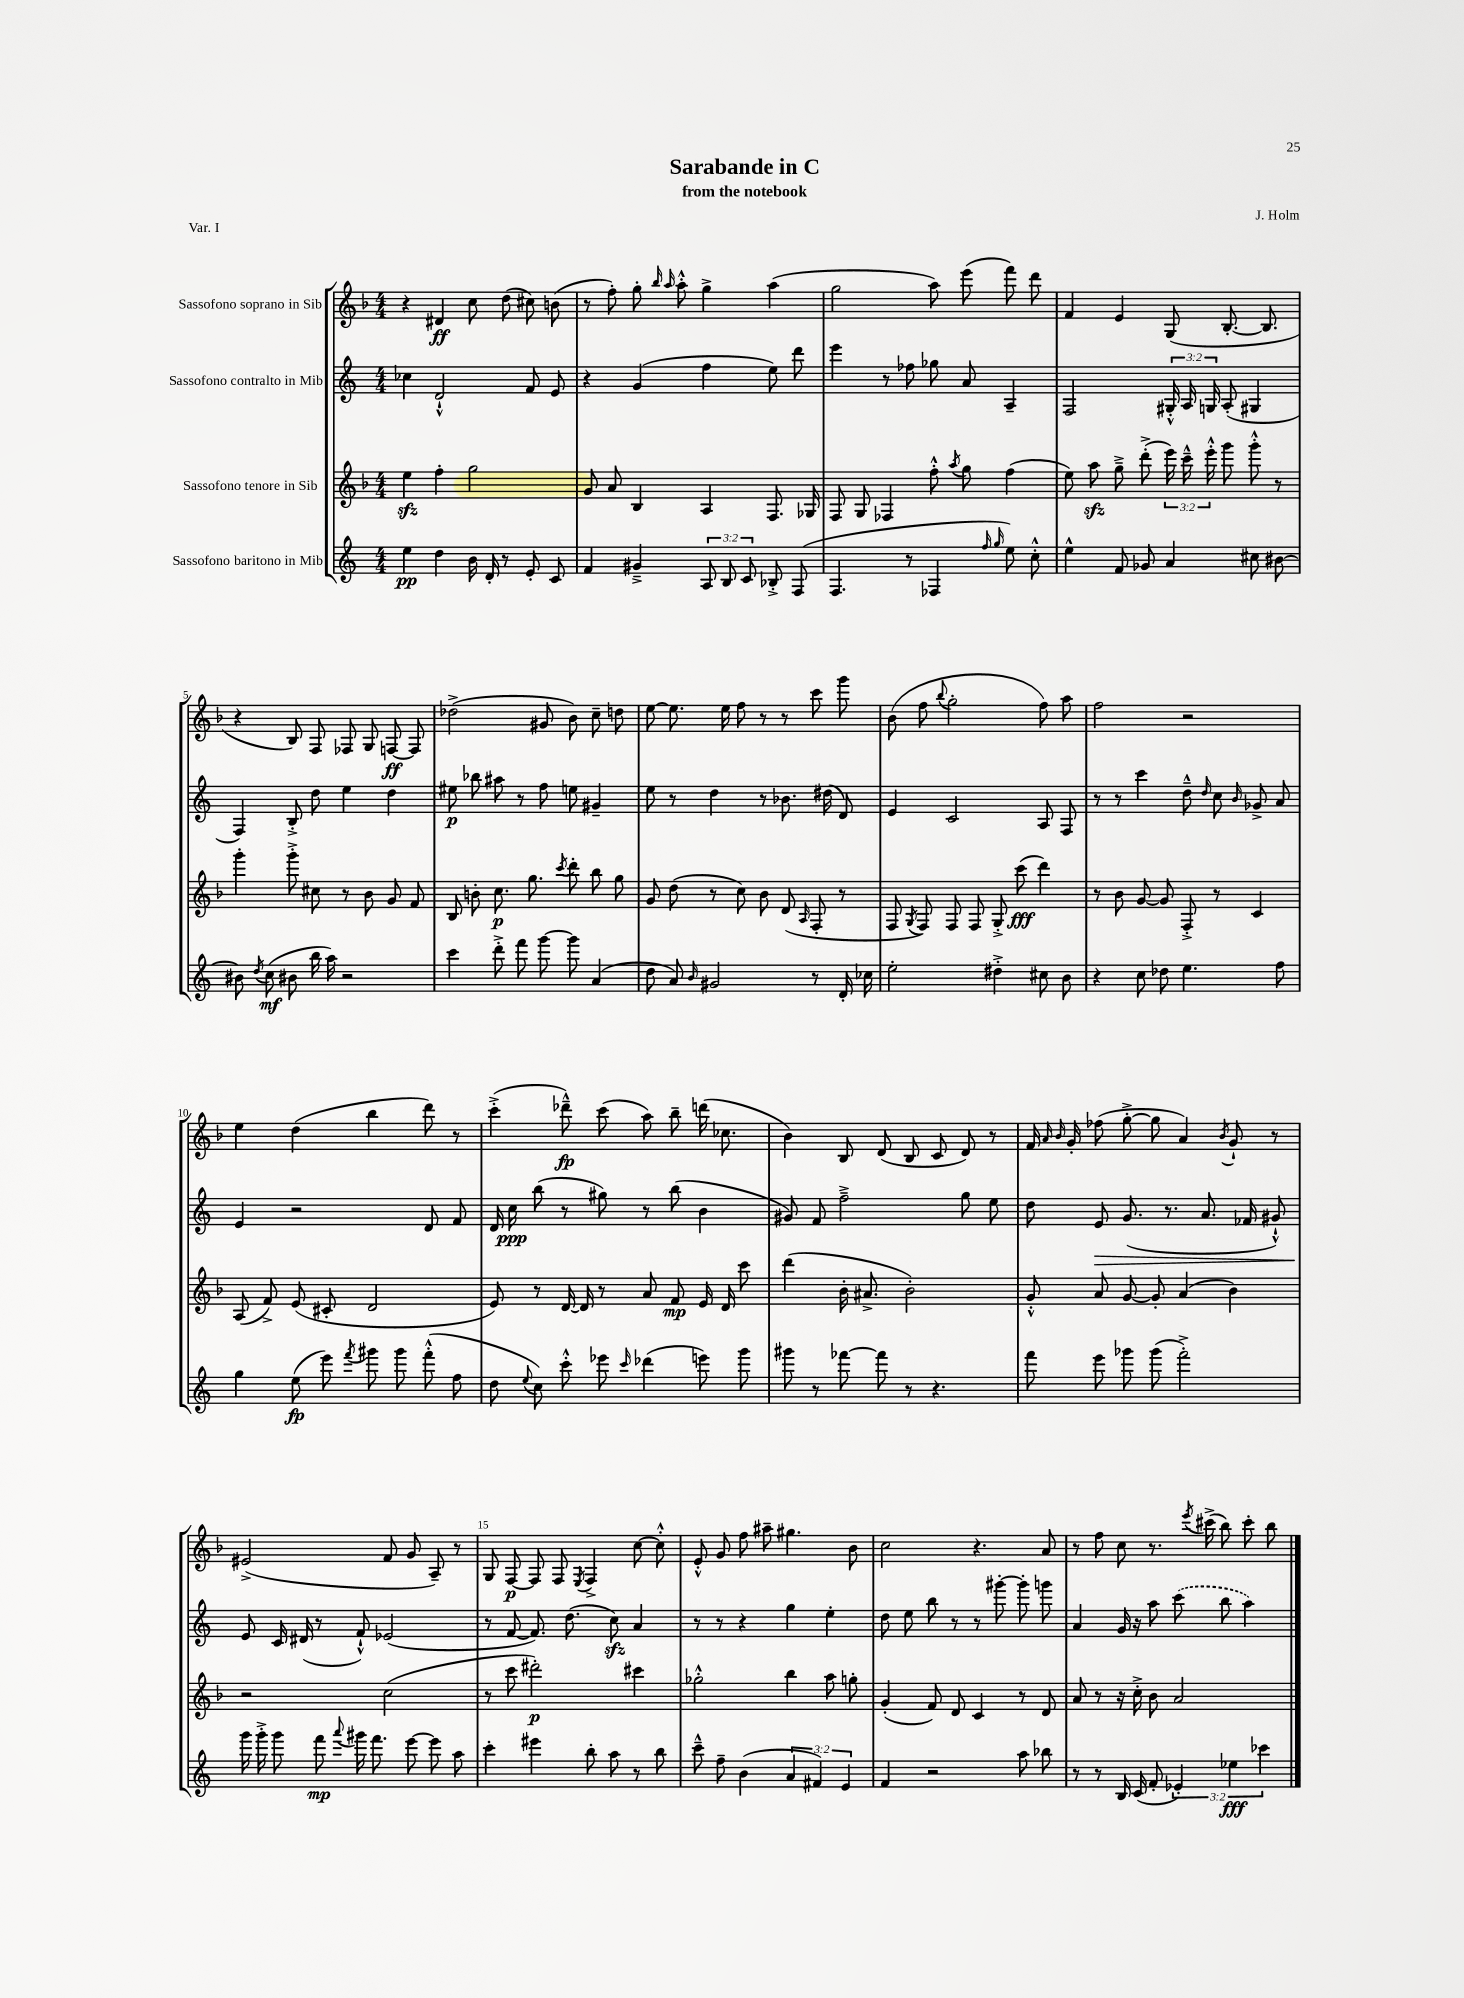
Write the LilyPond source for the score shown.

\header { title = "Sarabande in C" composer = "J. Holm" subtitle = "from the notebook" piece = "Var. I" }
<<
\new StaffGroup <<
\new Staff = "s0" \with { instrumentName = "Sassofono soprano in Sib" } {
    \clef treble \key f \major \numericTimeSignature \time 4/4
    \autoBeamOff r4 dis'4\ff c''8 d''8( cis''8) b'8( |
    r8 f''8-.) g''8-. \grace { bes''16 a''16 } a''8-.-^ g''4-> a''4( |
    g''2 a''8) e'''8( f'''8) d'''8 |
    f'4 e'4 g8( bes8.~-. bes8. |
    r4 bes8) f8 fes8 g8 f8~\ff f8 |
    des''2->( gis'8 bes'8) c''8-- d''8 |
    e''8~ e''8. e''16 f''8 r8 r8 c'''8 g'''8 |
    bes'8( f''8 \appoggiatura { bes''8 } g''2-. f''8) a''8 |
    f''2 r2 |
    e''4 d''4( bes''4 d'''8) r8 |
    c'''4-.->( des'''8---^\fp) c'''8( a''8) bes''8-- d'''16( ces''8. |
    bes'4) bes8 d'8( bes8 c'8 d'8) r8 |
    f'16 \grace { a'16 bes'16 } g'16-. fes''8( g''8~-.-> g''8 a'4) \acciaccatura { bes'8 } g'8-! r8 |
    eis'2->( f'8 g'8 a8--) r8 |
    g8 f8~\p f8 f8 \acciaccatura { e8 } f4-> c''8~ c''8-.-^ |
    e'8-.-^ g'8 f''8 ais''8-- gis''4. bes'8 |
    c''2 r4. a'8 |
    r8 f''8 c''8 r8. \acciaccatura { e'''8 } cis'''16->( bes''8) cis'''8-. bes''8 \bar "|." |
}
\new Staff = "s1" \with { instrumentName = "Sassofono contralto in Mib" } {
    \clef treble \key c \major \numericTimeSignature \time 4/4 \override Staff.TupletNumber.text = #tuplet-number::calc-fraction-text
    \autoBeamOff ces''4 d'2-!-^ f'8 e'8 |
    r4 g'4( f''4 e''8) d'''8 |
    e'''4 r8 fes''8 ges''8 a'8 a4-- |
    f2 \tuplet 3/2 { gis16-.-^ a16 g16 } a8-.( gis4 |
    f4) b8-.-> d''8 e''4 d''4 |
    eis''8\p bes''8 ais''8 r8 f''8 e''8 gis'4-- |
    e''8 r8 d''4 r8 bes'8. dis''16( d'8) |
    e'4 c'2 a8 f8 |
    r8 r8 c'''4 d''8---^ \grace { d''16 } c''8 \grace { b'16 } ges'8-> a'8 |
    e'4 r2 d'8 f'8 |
    d'16 c''16\ppp b''8( r8 gis''8) r8 b''8( b'4 |
    gis'8) f'8 f''2---> g''8 e''8 |
    d''8 e'8\> g'8.( r8. a'8. fes'16 gis'8-!-^) |
    e'8\! c'16 dis'16( r8 f'8-!-^) ees'2( |
    r8 f'8~ f'8.) d''8.( c''8\sfz) a'4 |
    r8 r8 r4 g''4 e''4-. |
    d''8 e''8 b''8 r8 r8 gis'''8~-. gis'''8-. g'''8 |
    a'4 g'16 r16 a''8 \once \slurDashed c'''8( b''8 a''4) \bar "|." |
}
\new Staff = "s2" \with { instrumentName = "Sassofono tenore in Sib" } {
    \clef treble \key f \major \numericTimeSignature \time 4/4 \override Staff.TupletNumber.text = #tuplet-number::calc-fraction-text
    \autoBeamOff e''4\sfz f''4-. g''2 |
    g'8 a'8 bes4 a4 f8. ges16 |
    f8 g8 fes4 f''8-.-^ \acciaccatura { a''8 } g''8 f''4( |
    e''8) a''8\sfz g''8---> d'''8-.->( \tuplet 3/2 { e'''16) c'''16---^ e'''16-.-^ } g'''8 g'''8-.-^ r8 |
    g'''4-. g'''8-.-> cis''8 r8 bes'8 g'8 f'8 |
    bes8 b'8-. c''8.\p g''8. \acciaccatura { c'''8 } d'''8-. bes''8 g''8 |
    g'8 d''8( r8 c''8) bes'8 d'8( \grace { a16 } f8-. r8 |
    f8 \acciaccatura { g8 } f8) f8 f8 g8-.-> c'''8\fff( d'''4) |
    r8 bes'8 g'8~ g'8 f8-.-> r8 c'4 |
    a8( f'8->) e'8( cis'8-. d'2 |
    e'8) r8 d'16~ d'16 r8 a'8 f'8\mp e'16 d'16 c'''8 |
    d'''4( bes'16-. ais'8.-> bes'2-.) |
    g'8-.-^ a'8 g'8~ g'8-. a'4( bes'4) |
    r2 c''2( |
    r8 c'''8 dis'''2-.\p) cis'''4 |
    ges''2-.-^ bes''4 a''8 g''8-. |
    g'4-.( f'8) d'8 c'4 r8 d'8 |
    a'8 r8 r16 c''16-.-> bes'8 a'2 \bar "|." |
}
\new Staff = "s3" \with { instrumentName = "Sassofono baritono in Mib" } {
    \clef treble \key c \major \numericTimeSignature \time 4/4 \override Staff.TupletNumber.text = #tuplet-number::calc-fraction-text
    \autoBeamOff e''4\pp d''4 b'16 d'16-. r8 e'8-. c'8 |
    f'4 gis'4---> \tuplet 3/2 { a8 b8 c'8 } bes8-.-> f8( |
    f4. r8 fes4 \grace { f''16 g''16 } e''8) c''8-.-^ |
    e''4-^ f'8 ges'8 a'4 cis''8 bis'8~ |
    bis'8 \acciaccatura { d''8 } c''8\mf( bis'8 b''16 a''16) r2 |
    c'''4 d'''8-.-> f'''8 g'''8~ g'''8 a'4( |
    d''8 a'8) \grace { b'16 } gis'2 r8 d'16-. ces''16 |
    e''2-. dis''4-.-> cis''8 b'8 |
    r4 c''8 des''8 e''4. f''8 |
    g''4 e''8\fp( e'''8) \acciaccatura { f'''8 } gis'''8 gis'''8 f'''8-.-^( f''8 |
    d''8 \appoggiatura { e''8 } c''8) c'''8-.-^ ees'''8 \grace { c'''16 } des'''4( e'''8) g'''8 |
    gis'''8 r8 fes'''8~ fes'''8 r8 r4. |
    f'''8 e'''8 ges'''8 ges'''8( f'''2-.->) |
    g'''16 g'''16-.-> g'''8 f'''8\mp \appoggiatura { a'''8 } gis'''16 f'''8. e'''8~ e'''8 a''8 |
    c'''4-. eis'''4 b''8-. a''8 r8 b''8 |
    c'''8---^ f''8-- b'4( \tuplet 3/2 { a'4 fis'4) e'4 } |
    f'4 r2 a''8 bes''8 |
    r8 r8 b16 c'16( f'8-. \tuplet 3/2 { ees'4-.) ees''4\fff ces'''4 } \bar "|." |
}
>>
>>
\layout { \context { \Score \override BarNumber.break-visibility = ##(#f #t #t) barNumberVisibility = #(every-nth-bar-number-visible 5) } }
